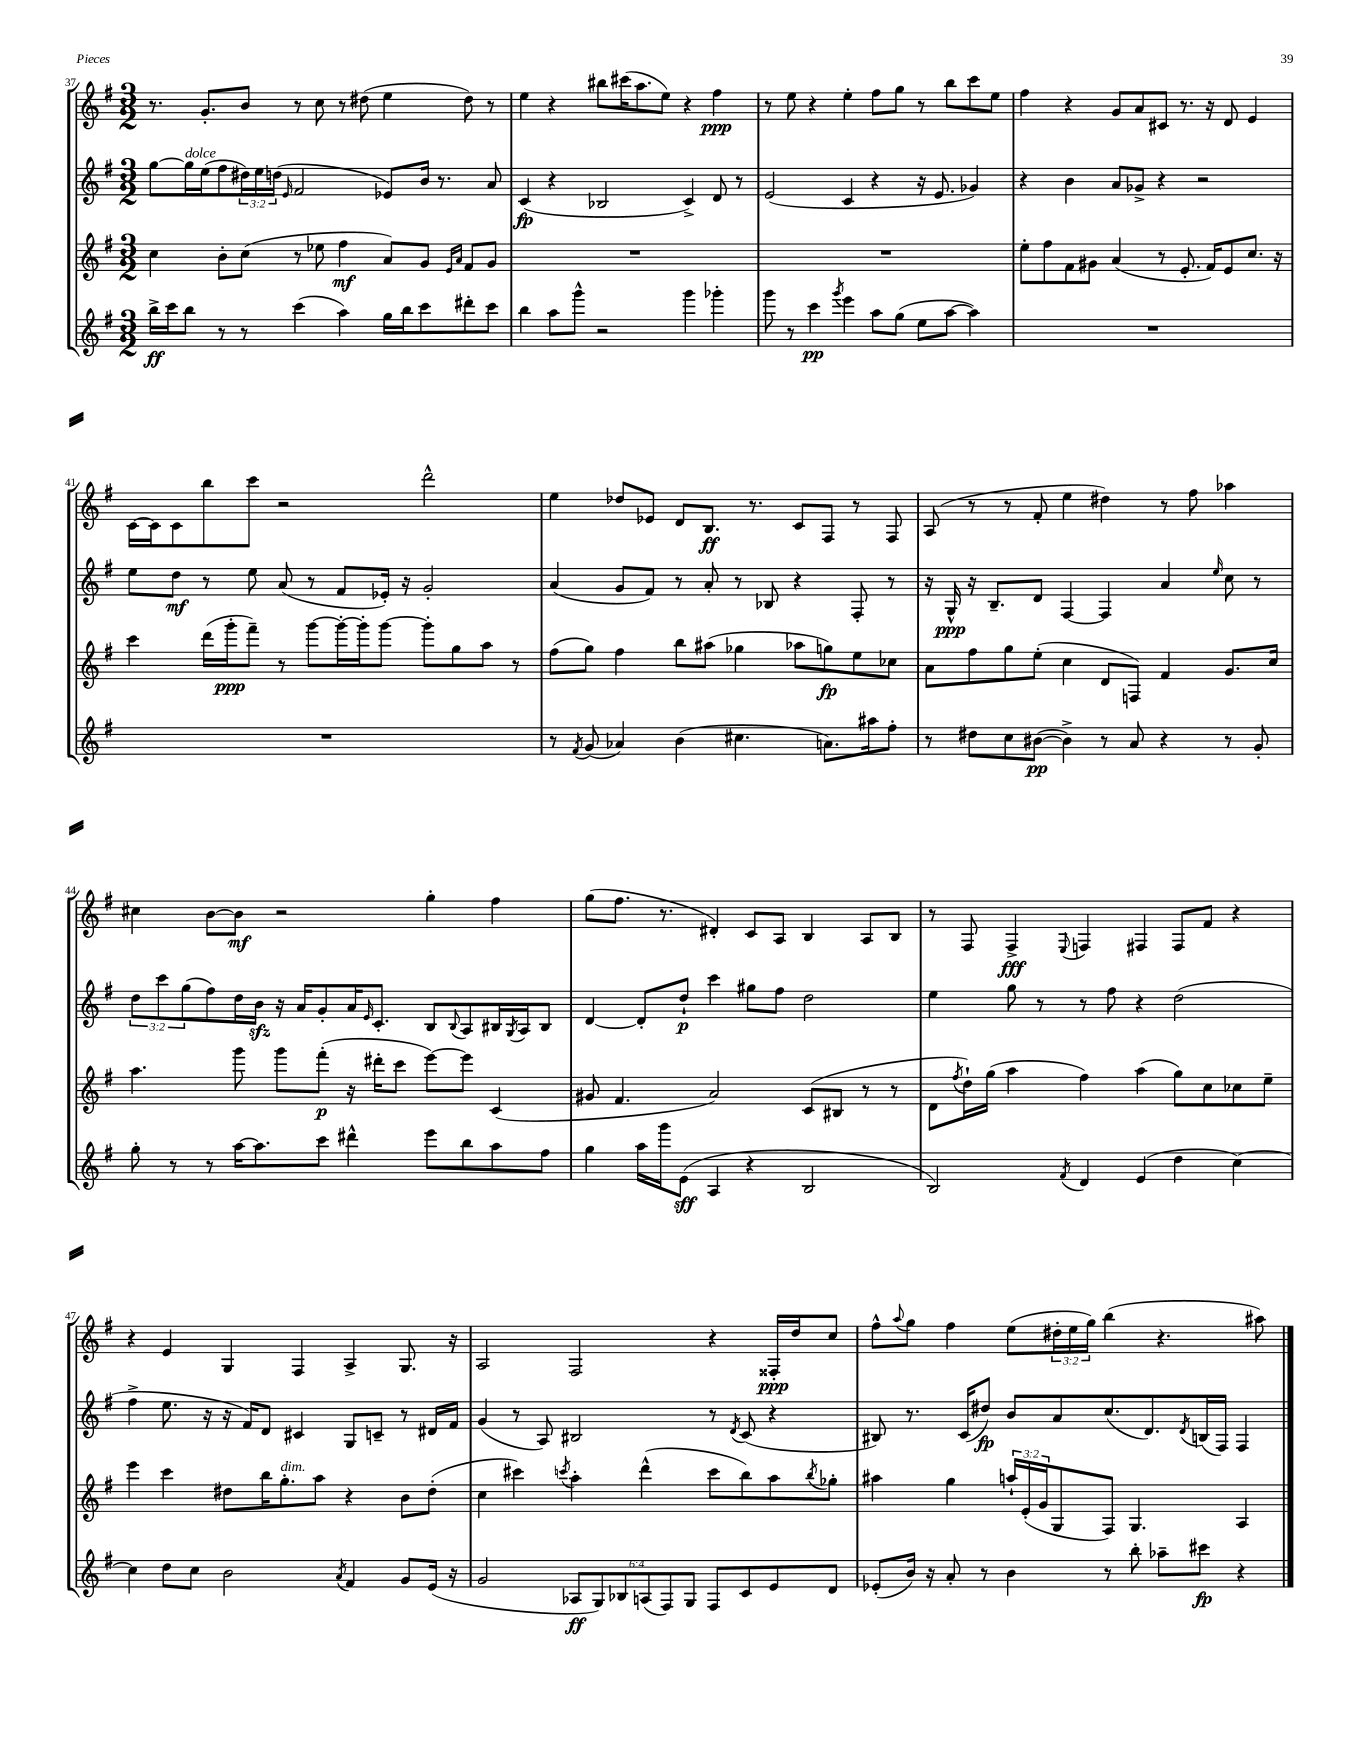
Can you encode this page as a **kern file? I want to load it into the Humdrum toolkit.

**kern	**kern	**kern	**kern
*staff4	*staff3	*staff2	*staff1
*clefG2	*clefG2	*clefG2	*clefG2
*k[f#]	*k[f#]	*k[f#]	*k[f#]
*M3/2	*M3/2	*M3/2	*M3/2
16bb^\LL	4cc\	[8gg\L	8.r
16ccc\J	.	.	.
8bb\J	.	16gg\]L	.
.	.	(16ee\J	8.g'/L
8r	8b'\L	8ff#\	.
8r	(8cc\J	24dd#\L)	8b/J
.	.	24ee\	.
.	.	(24dd\JJ	.
.	.	16qqe/	.
(4ccc\	8r	2f#/	8r
.	8ee-\	.	8cc\
4aa\)	4ff#\	.	8r
.	.	.	(8dd#\
16gg\LL	8a/L)	8e-/L)	4ee\
16bb\J	.	.	.
8ccc\	8g/J	16b/Jk	.
.	.	8.r	.
.	16qqe/LL	.	.
.	16qqa/JJ	.	.
8ddd#'\	8f#/L	.	8dd#\)
8ccc\J	8g/J	8a/	8r
=	=	=	=
4bb\	1.r	(4c/	4ee\
8aa\L	.	4r	4r
8ggg^^\J	.	.	.
2r	.	2B-/	8bb#\L
.	.	.	(16ccc#\K
.	.	.	8.aa\
.	.	.	8ee\J)
4ggg\	.	4c^/)	4r
4ggg-'\	.	8d/	4ff#\
.	.	8r	.
=	=	=	=
8ggg\	1.r	(2e/	8r
8r	.	.	8ee\
4ccc\	.	.	4r
8qggg/	.	.	.
4eee\	.	4c/	4ee'\
8aa\L	.	4r	8ff#\L
(8gg\J	.	.	8gg\J
8ee\L	.	16r	8r
.	.	8.e/	.
[8aa\J	.	.	8bb\L
4aa\])	.	4g-/)	8ccc\
.	.	.	8ee\J
=	=	=	=
1.r	8ee'\L	4r	4ff#\
.	8ff#\	.	.
.	8f#\	4b\	4r
.	8g#\J	.	.
.	(4a/	8a/L	8g/L
.	.	8g-^/J	8a/
.	8r	4r	8c#/J
.	8.e'/	.	8.r
.	.	2r	.
.	16f#/LK)	.	16r
.	8e/	.	8d/
.	8.cc/J	.	4e/
.	16r	.	.
=	=	=	=
1.r	4ccc\	8ee\L	[16c\LL
.	.	.	16c\]J
.	.	8dd\J	8c\
.	(16ddd\LL	8r	8bb\
.	16ggg'\J	.	.
.	8fff#~\J)	8ee\	8ccc\J
.	8r	(8a/	2r
.	[8ggg\L	8r	.
.	16ggg'\_L	8f#/L	.
.	16ggg'\]J	.	.
.	[8ggg\J	16e-'/Jk)	.
.	.	16r	.
.	8ggg'\]L	2g'/	2ddd^^\
.	8gg\	.	.
.	8aa\J	.	.
.	8r	.	.
=	=	=	=
8r	(8ff#\L	(4a/	4ee\
8qf#/	.	.	.
(8g/	8gg\J)	.	.
4a-/)	4ff#\	8g/L	8dd-/L
.	.	8f#/J)	8e-/J
(4b\	8bb\L	8r	8d/L
.	(8aa#\J	8a'/	8.B/J
4.cc#\	4gg-\	8r	.
.	.	.	8.r
.	.	8B-/	.
.	8aa-\L	4r	8c/L
8.a\L)	8gg\)	.	8F#/J
.	8ee\	8F#'/	8r
16aa#\k	.	.	.
8ff#'\J	8cc-\J	8r	8F#/
=	=	=	=
8r	8a\L	16r	(8A/
.	.	16G^^/	.
8dd#\L	8ff#\	16r	8r
.	.	8.B~/L	.
8cc\	8gg\	.	8r
([8b#\J	(8ee'\J	8d/J	8f#'/
4b#^\])	4cc\	[4F#/	4ee\
8r	8d/L	4F#/]	4dd#\)
8a/	8F/J)	.	.
4r	4f#/	4a/	8r
.	.	.	8ff#\
.	.	16qqee/	.
8r	8.g/L	8cc\	4aa-\
8g'/	.	8r	.
.	16cc/Jk	.	.
=	=	=	=
8gg'\	4.aa\	12dd\L	4cc#\
.	.	12ccc\	.
8r	.	.	.
.	.	(12gg\	.
8r	.	8ff#\)	[8b\L
[16aa\LK	8ggg\	16dd\L	8b\]J
8.aa\]	.	16b\JJ	.
.	8ggg\L	16r	2r
.	.	16a/LK	.
8ccc\J	(8fff#'\J	8g'/	.
4ddd#^^\	16r	16a/K	.
.	.	16qqe/	.
.	16ddd#'\LK	8.c'/J	.
.	8ccc\J	.	.
8eee\L	[8eee\L)	8B/L	4gg'\
.	.	8qqB/	.
8bb\	8eee\]J	8A/	.
8aa\	(4c/	16B#/L	4ff#\
.	.	8qG/	.
.	.	16A/J	.
8ff#\J	.	8B#/J	.
=	=	=	=
4gg\	8g#/	[4d/	(8gg\L
.	4.f#/	.	8.ff#\J
16aa\LL	.	8d'/]L	.
16ggg\J	.	.	8.r
(8e\J	.	8dd`/J	.
4A/	2a/)	4ccc\	4d#'/)
4r	.	8gg#\L	8c/L
.	.	8ff#\J	8A/J
2B/	(8c/L	2dd\	4B/
.	8B#/J	.	.
.	8r	.	8A/L
.	8r	.	8B/J
=	=	=	=
2B/)	8d\L	4ee\	8r
.	8qff#/	.	.
.	16dd`\L)	.	8F#/
.	(16gg\JJ	.	.
.	4aa\	8gg\	4F#^/
.	.	8r	.
8qf#/	.	.	8qqE/
4d/	4ff#\)	8r	4F/
.	.	8ff#\	.
(4e/	(4aa\	4r	4F#/
4dd\	8gg\L)	(2dd\	8F#/L
.	8cc\	.	8f#/J
[4cc\)	8cc-\	.	4r
.	8ee~\J	.	.
=	=	=	=
4cc\]	4eee\	4ff#^\	4r
8dd\L	4ccc\	8.ee\	4e/
8cc\J	.	.	.
.	.	16r	.
2b\	8dd#\L	16r	4G/
.	.	16f#/LK)	.
.	16bb\K	8d/J	.
.	8.gg'\	.	.
.	.	4c#/	4F#/
.	8aa\J	.	.
8qa/	.	.	.
4f#/	4r	8G/L	4A^/
.	.	8c~/J	.
8g/L	8b\L	8r	8.G/
(16e/Jk	(8dd#'\J	16d#/LL	.
16r	.	16f#/JJ	16r
=	=	=	=
2g/	4cc\	(4g/	2A/
.	4ccc#\)	8r	.
.	.	8A/)	.
.	8qccc/	.	.
12A-/L	4aa'\	2B#/	2F#/
12G/)	.	.	.
12B-/	.	.	.
(12A/	(4ddd^^\	.	.
12F#/)	.	.	.
12G/J	.	.	.
8F#/L	8ccc\L	8r	4r
.	.	8qd/	.
8c/	8bb\)	(8c/	.
8e/	8aa\	4r	16F##'/LL
.	.	.	16dd/J
.	8qbb/	.	.
8d/J	8gg-'\J	.	8cc/J
=	=	=	=
(8e-'/L	4aa#\	8B#/)	8ff#^^\L
.	.	.	8qqaa/
16b/Jk)	.	8.r	8gg\J
16r	.	.	.
8a'/	4gg\	.	4ff#\
.	.	(16c/LK	.
8r	.	8dd#/J)	.
4b\	24aa`/LL	8b/L	(8ee\L
.	(24e'/	.	.
.	24g/J	.	.
.	8G/	8a/	24dd#'\L
.	.	.	24ee\
.	.	.	24gg\JJ)
8r	8F#/J)	(8.cc/	(4bb\
8bb'\	4.G/	.	.
.	.	8.d/)	.
8aa-~\L	.	.	4.r
.	.	8qd/	.
8ccc#\J	.	(16B/L	.
.	.	16F#/JJ)	.
4r	4A/	4F#/	.
.	.	.	8aa#\)
==	==	==	==
*-	*-	*-	*-
